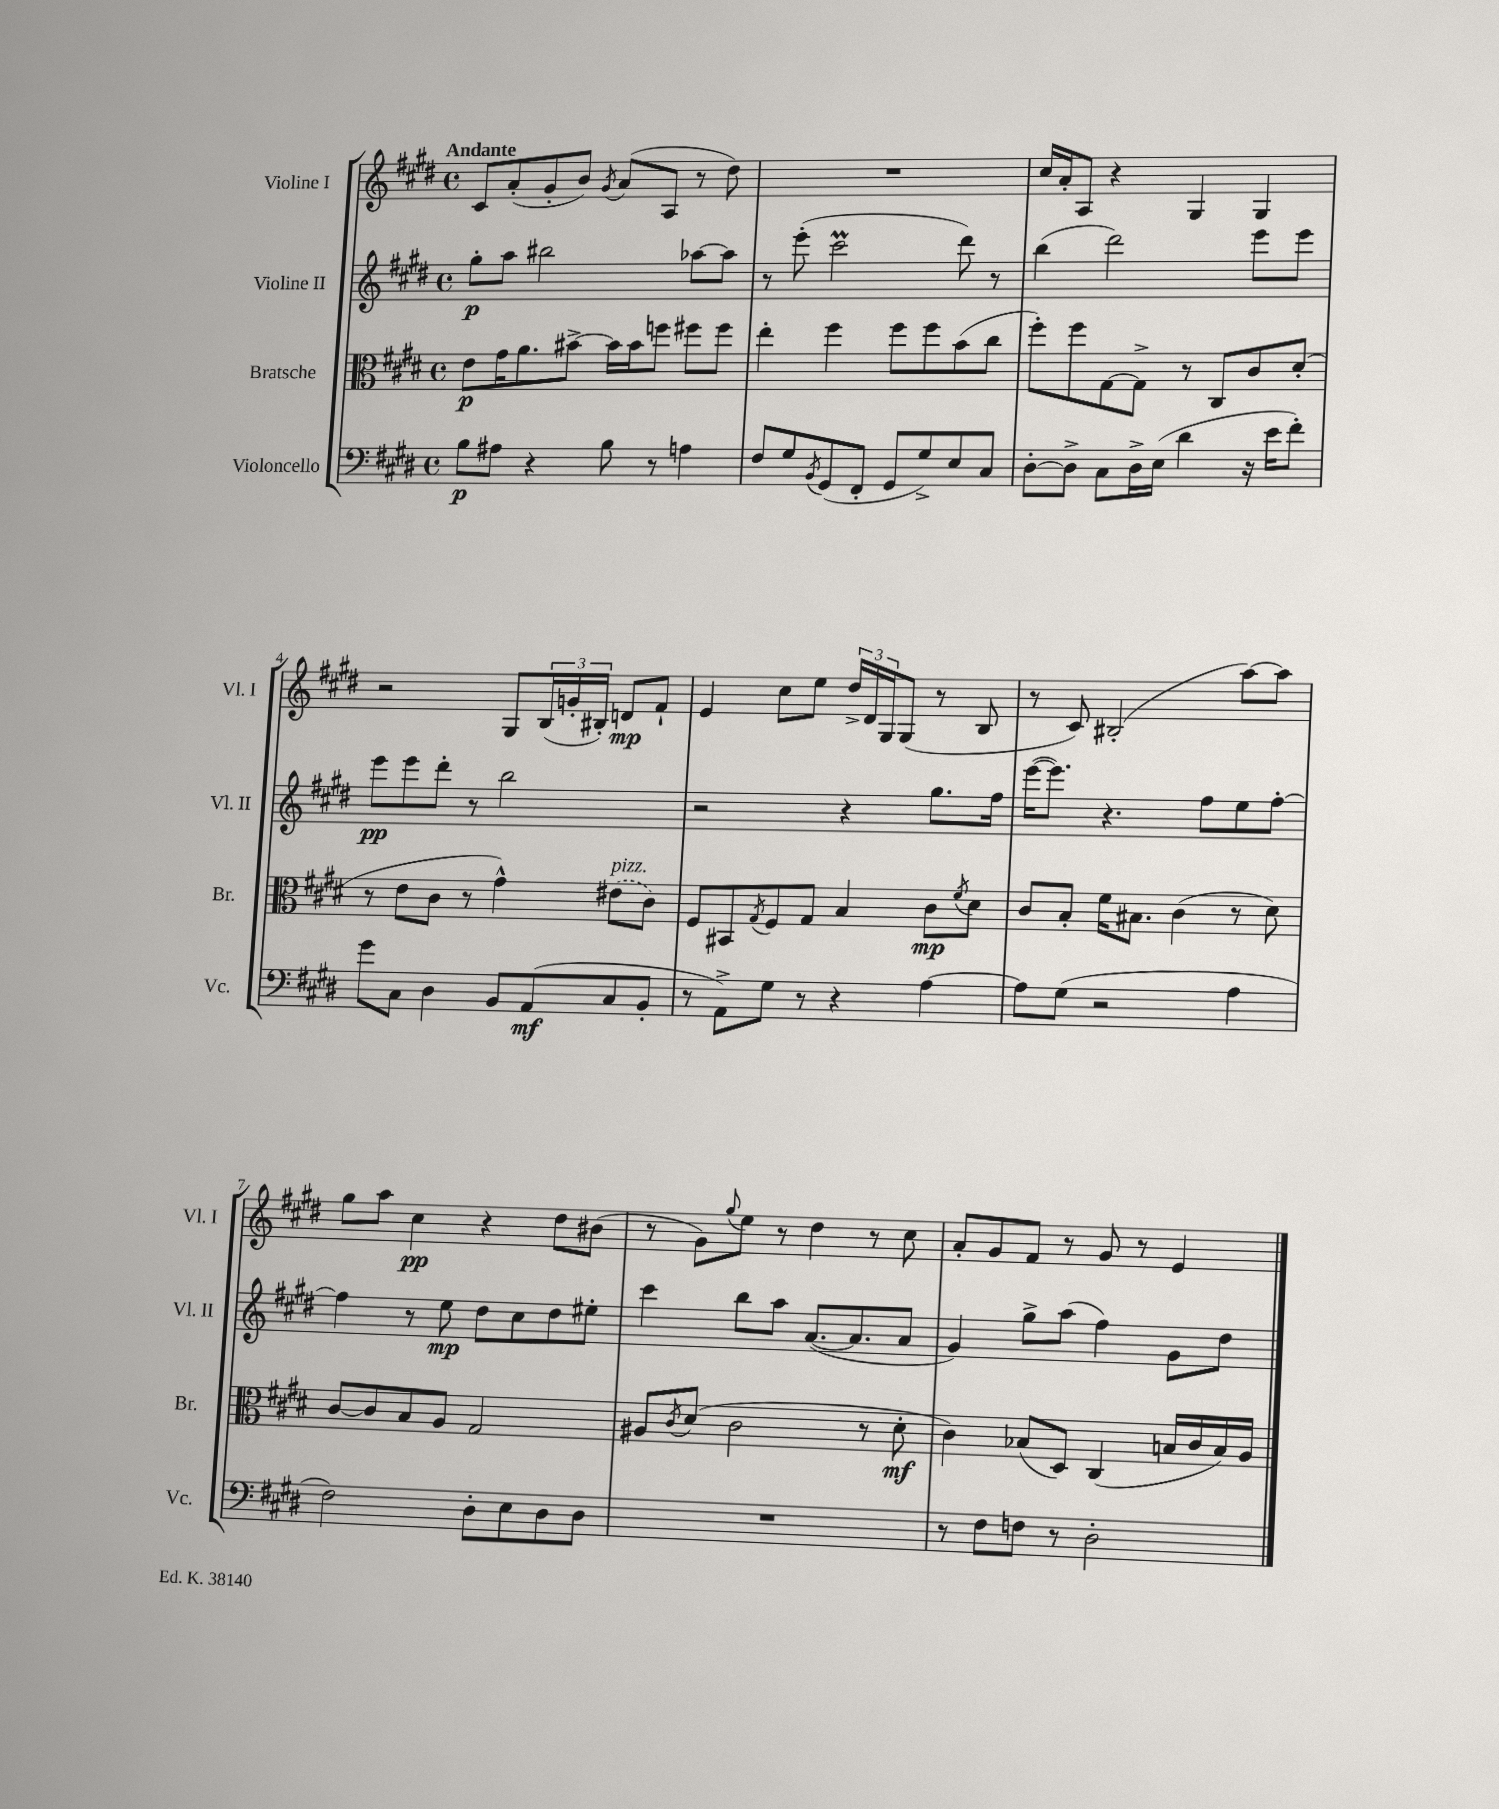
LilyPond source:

<<
\new StaffGroup <<
\new Staff = "s0" \with { instrumentName = "Violine I" shortInstrumentName = "Vl. I" } {
    \clef treble \key e \major \defaultTimeSignature \time 4/4 \tempo "Andante"
    cis'8 a'8-.( gis'8-. b'8) \acciaccatura { gis'8 } a'8( a8 r8 dis''8) |
    R1 |
    cis''16 a'16-. a8 r4 gis4 gis4 |
    r2 gis8 \tuplet 3/2 { b16( g'16-. bis16-.) } d'8\mp fis'8-! |
    e'4 cis''8 e''8 \tuplet 3/2 { dis''16-> dis'16 gis16 } gis8( r8 b8 |
    r8 cis'8) bis2-.( a''8~) a''8 |
    gis''8 a''8 cis''4\pp r4 dis''8 bis'8( |
    r8 gis'8) \appoggiatura { gis''8 } e''8 r8 dis''4 r8 cis''8 |
    a'8-. gis'8 fis'8 r8 gis'8 r8 e'4 \bar "|." |
}
\new Staff = "s1" \with { instrumentName = "Violine II" shortInstrumentName = "Vl. II" } {
    \clef treble \key e \major \defaultTimeSignature \time 4/4
    gis''8-.\p a''8 bis''2 aes''8~ aes''8 |
    r8 e'''8-.( cis'''2\prall dis'''8) r8 |
    b''4( dis'''2) e'''8 e'''8 |
    e'''8\pp e'''8 dis'''8-. r8 b''2 |
    r2 r4 gis''8. fis''16 |
    e'''16~( e'''8.) r4. fis''8 e''8 fis''8~-. |
    fis''4 r8 e''8\mp dis''8 cis''8 dis''8 eis''8-. |
    cis'''4 b''8 a''8 a'8.~( a'8. a'8 |
    gis'4) gis''8-> a''8( fis''4) gis'8 dis''8 \bar "|." |
}
\new Staff = "s2" \with { instrumentName = "Bratsche" shortInstrumentName = "Br." } {
    \clef alto \key e \major \defaultTimeSignature \time 4/4
    e'8\p gis'16 a'8. bis'8~-> bis'16 bis'16 f''8 fis''8 fis''8 |
    e''4-. fis''4 fis''8 fis''8 b'8( cis''8 |
    fis''8-.) fis''8 gis8~ gis8-> r8 cis8 cis'8 dis'8-.( |
    r8 e'8 cis'8 r8 gis'4-^) \once \slurDashed eis'8^\markup { \italic "pizz." }( cis'8) |
    fis8 bis,8 \acciaccatura { gis8 } fis8 gis8 b4 cis'8\mp \acciaccatura { fis'8 } dis'8 |
    cis'8 b8-. fis'16 bis8. cis'4( r8 dis'8) |
    cis'8~ cis'8 b8 a8 gis2 |
    ais8 \acciaccatura { cis'8 } dis'8( cis'2 r8 dis'8-.\mf |
    cis'4) bes8( dis8) cis4( b16 cis'16 b16) a16 \bar "|." |
}
\new Staff = "s3" \with { instrumentName = "Violoncello" shortInstrumentName = "Vc." } {
    \clef bass \key e \major \defaultTimeSignature \time 4/4
    b8\p ais8 r4 b8 r8 a4 |
    fis8 gis8 \acciaccatura { b,8 } gis,8( fis,8-. gis,8 gis8->) e8 cis8 |
    dis8~-. dis8-> cis8 dis16-> e16( dis'4 r16 e'16 fis'8-.) |
    gis'8 cis8 dis4 b,8 a,8\mf( cis8 b,8-. |
    r8 a,8->) gis8 r8 r4 a4~ |
    a8 gis8( r2 a4 |
    fis2) dis8-. e8 dis8 dis8 |
    R1 |
    r8 fis8 f8 r8 dis2-. \bar "|." |
}
>>
>>
